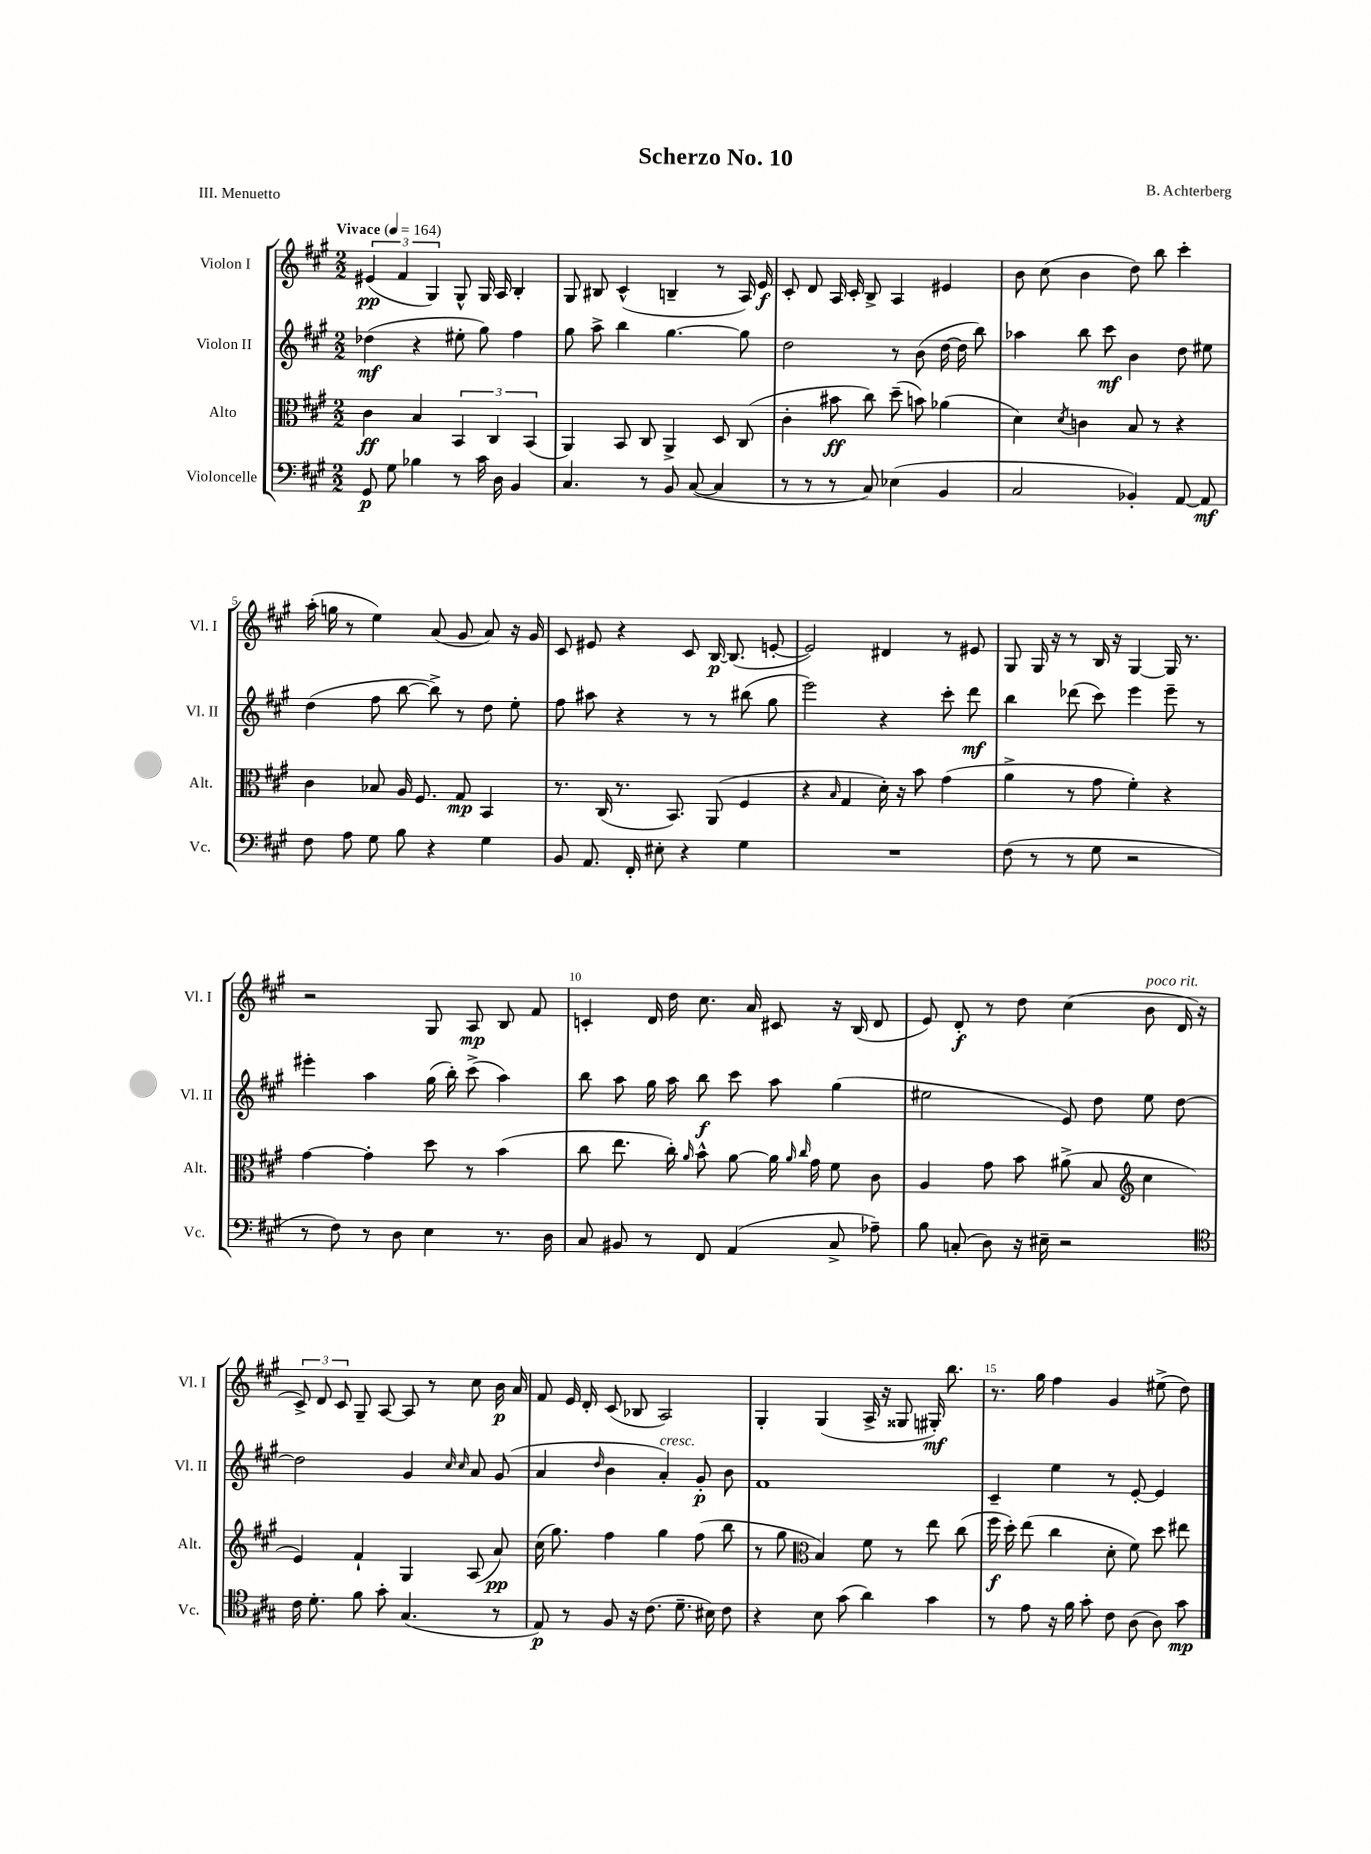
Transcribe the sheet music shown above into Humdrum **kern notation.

**kern	**kern	**kern	**kern
*staff4	*staff3	*staff2	*staff1
*clefF4	*clefC3	*clefG2	*clefG2
*k[f#c#g#]	*k[f#c#g#]	*k[f#c#g#]	*k[f#c#g#]
*M2/2	*M2/2	*M2/2	*M2/2
*MM164	*MM164	*MM164	*MM164
8GG#/	4c#\	(4dd-\	(6e#/
8G#\	.	.	.
.	.	.	6f#/
4B-\	4B/	4r	.
.	.	.	6G#/)
8r	6BB/	8ee#'\	8G#^^/
16c#\	.	8gg#\)	16G#/
.	6C#/	.	.
16D\	.	.	16A/
4BB/	.	4ff#\	4B'/
.	(6BB/	.	.
=	=	=	=
4.C#/	4AA/)	8gg#\	8G#/
.	.	8aa^\	8B#/
.	8BB/	4bb\	(4c#^^/
8r	8C#/	.	.
8BB/	4AA^/	[4.gg#\	4B~/
([8C#/	.	.	.
4C#/]	8D/	.	8r
.	(8C#/	8gg#\]	16A/)
.	.	.	16e/
=	=	=	=
8r	4c#'\	2dd\	8c#'/
8r	.	.	8d/
8r	8b#\	.	16A/
.	.	.	16c#'/
8C#/)	8cc#\)	.	8B^/
(4E-\	(8dd~\	8r	4A/
.	8b\)	(8b\	.
4BB/	(4a-\	[16dd\	4e#/
.	.	16dd\]	.
.	.	8bb\)	.
=	=	=	=
2C#/	4d\)	4aa-\	8b\
.	.	.	(8cc#\
.	8qd/	.	.
.	4c\	8bb\	4b\
.	.	8ccc#\	.
4BB-'/)	8B/	4b\	8dd\)
.	8r	.	8bb\
[8AA/	4r	8dd\	4ccc#'\
8AA/]	.	8ee#\	.
=	=	=	=
8F#\	4c#\	(4dd\	(16aa'\
.	.	.	16gg\
8A\	.	.	8r
8G#\	8B-/	8ff#\	4ee\)
8B\	16A/	[8bb\	.
.	8.F#/	.	.
4r	.	8bb^\])	(8a/
.	8G#/	8r	8g#/
4G#\	4BB/	8dd\	8a/)
.	.	8ee'\	16r
.	.	.	16g#/
=	=	=	=
8BB/	8.r	8ff#\	8c#/
8.AA/	.	8aa#\	8e#/
.	(16C#/	.	.
.	8.r	4r	4r
16FF#'/	.	.	.
8E#'\	.	.	.
.	8.BB/)	.	.
4r	.	8r	8c#/
.	(8AA/	8r	[16B/
.	.	.	(8.B/]
4G#\	4F#/	(8bb#\	.
.	.	8gg#\	[8e'/
=	=	=	=
1r	4r	2eee\)	2e/])
.	16qqB/	.	.
.	4G#/	.	.
.	16d'\)	4r	4d#/
.	16r	.	.
.	8b\	.	.
.	(4g#\	8ccc#'\	8r
.	.	8ddd\	8e#/
=	=	=	=
(8F#\	4a^\	4bb\	8G#/
8r	.	.	16G#/
.	.	.	16r
8r	8r	(8ddd-\	8r
8G#\	8g#\	8ccc#\)	16B/
.	.	.	16r
2r	4f#'\)	4eee\	[4G#/
.	4r	8eee~\	16G#/]
.	.	.	8.r
.	.	8r	.
=	=	=	=
8r	[4g#\	4eee#'\	2r
8F#\)	.	.	.
8r	4g#'\]	4aa\	.
8D\	.	.	.
4E\	8dd\	(16gg#\	8G#/
.	.	16bb'\)	.
.	8r	(8ccc#^\	8A/
8.r	(4b\	4aa\)	8B/
.	.	.	8f#/
16D\	.	.	.
=	=	=	=
8C#/	8cc#\	8bb\	4c'/
8BB#/	8.ee\	8aa\	.
8r	.	16gg#\	16d/
.	16cc#'\)	16aa\	16dd\
.	16qqa/	.	.
8FF#/	8b^^\	8bb\	8.cc#\
(4AA/	[8a\	8ccc#\	.
.	.	.	16a/
.	16a\]	8aa\	8c#/
.	16qqa/	.	.
.	16qqcc#/	.	.
.	16g#\	.	.
8C#^/	8f#\	(4gg#\	16r
.	.	.	(16B/
8A-~\)	8c#\	.	8d/
=	=	=	=
8B\	4A/	2ee#\	8e/)
(8C'/	.	.	8d'/
8D\)	8g#\	.	8r
16r	8b\	.	8dd\
16E#~\	.	.	.
2r	(8a#^\	8e/)	(4cc#\
.	8B/	8dd\	.
*	*clefG2	*	*
.	4cc#\	8ee#\	8b\
.	.	[8dd\	16d/
.	.	.	16r
=	=	=	=
*clefC4	*	*	*
16c#\	4e/)	2dd\]	12c#^/)
8.d'\	.	.	.
.	.	.	12d/
.	.	.	12c#/
8f#\	4f#`/	.	8G#~/
8g#'\	.	.	[8A/
(4.G#/	4G#/	4g#/	8A/]
.	.	.	8r
.	.	16qqcc#/	.
.	.	16qqcc#/	.
.	(8A/	8a/	8cc#\
8r	8a/)	(8g#/	16b\
.	.	.	16a/
=	=	=	=
8E/)	(16cc#\	4a/	8f#/
.	8.gg#\)	.	.
8r	.	.	16e/
.	.	.	16d'/
.	.	16qqdd/	.
8F#/	4ff#\	4b\	(8c#/
16r	.	.	8B-/
(8.c#\	.	.	.
.	4gg#\	4a'/)	2A/)
8.d~\	.	.	.
.	(8ff#\	8g#'/	.
16B#\)	.	.	.
8c#\	8bb\	8b\	.
=	=	=	=
4r	8r	1f#	4G#'/
.	8gg#\	.	.
*	*clefC3	*	*
8B\	4B/)	.	(4G#/
(8g#\	.	.	.
4a\)	8f#\	.	16A^/
.	.	.	16r
.	8r	.	8G##/
4g#\	8ee\	.	16G#'/)
.	.	.	8.bb\
.	(8cc#\	.	.
=	=	=	=
8r	16ff#\	4c#~/	8.r
.	16dd'\)	.	.
8e\	(8ee\	.	.
.	.	.	16gg#\
16r	4cc#\	4ee\	4ff#\
16f#\	.	.	.
8g#'\	.	.	.
8c#\	8d'\	8r	4g#/
(8A\	8f#\)	[8e'/	.
8A\)	8dd\	4e/]	(8ee#^\
8g#\	8ee#\	.	8dd\)
==	==	==	==
*-	*-	*-	*-
